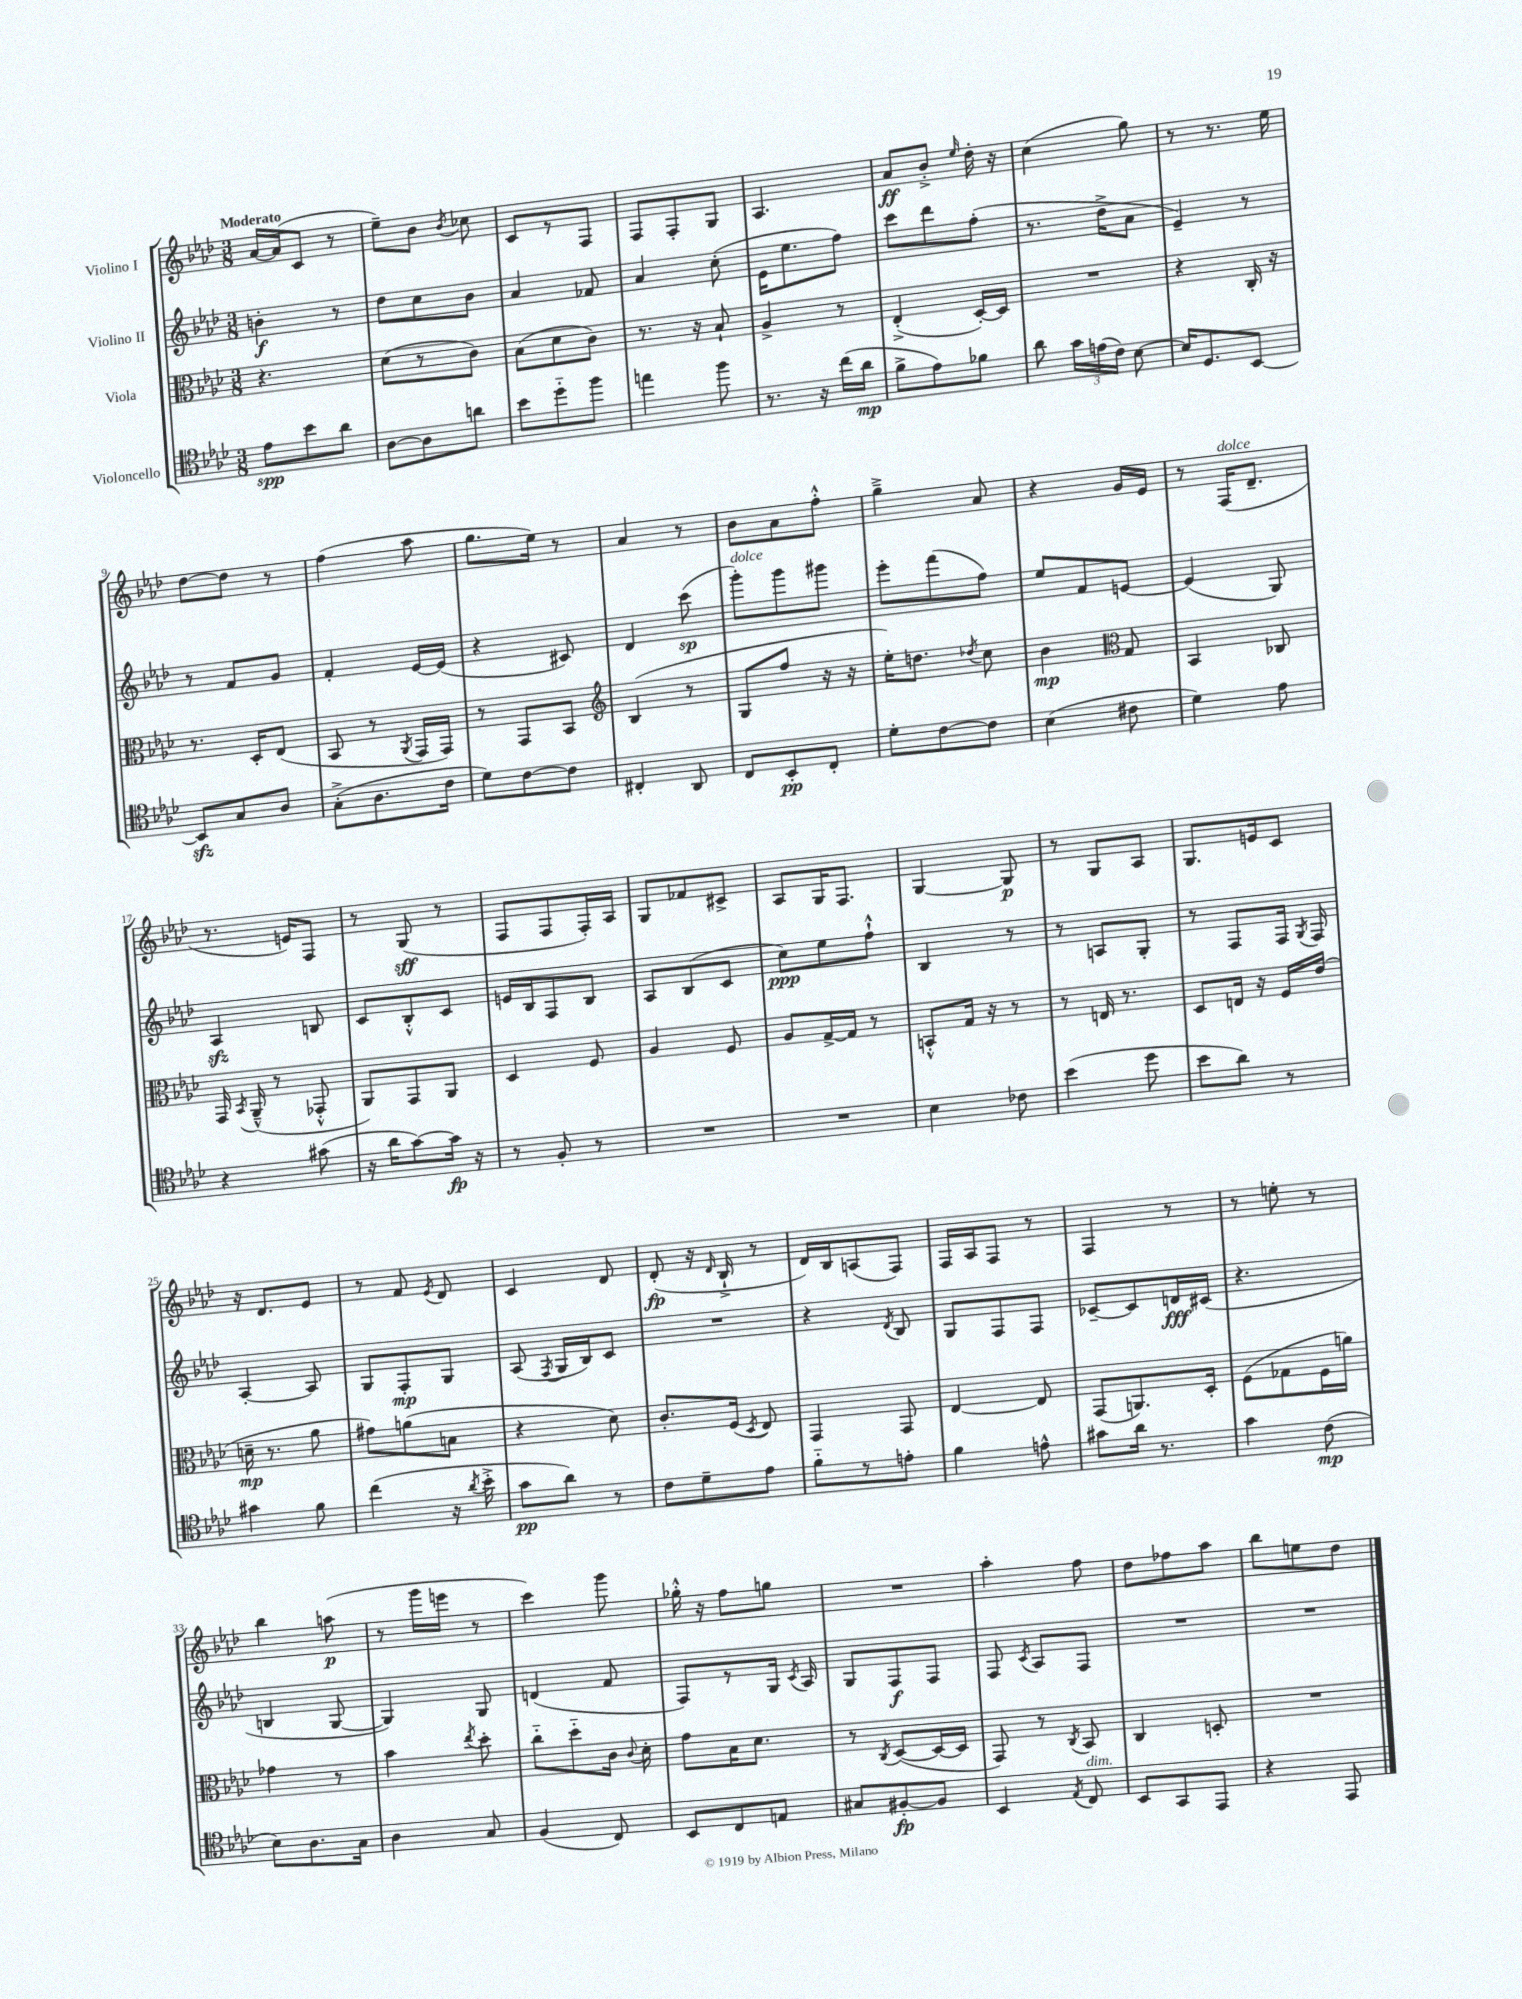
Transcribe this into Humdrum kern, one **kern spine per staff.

**kern	**dynam	**kern	**dynam	**kern	**dynam	**kern	**dynam
*part4	*part4	*part3	*part3	*part2	*part2	*part1	*part1
*staff4	*staff4	*staff3	*staff3	*staff2	*staff2	*staff1	*staff1
*I"Violoncello	*	*I"Viola	*	*I"Violino II	*	*I"Violino I	*
*clefC4	*	*clefC3	*	*clefG2	*	*clefG2	*
*k[b-e-a-d-]	*	*k[b-e-a-d-]	*	*k[b-e-a-d-]	*	*k[b-e-a-d-]	*
*M3/8	*	*M3/8	*	*M3/8	*	*M3/8	*
=1	=1	=1	=1	=1	=1	=1	=1
!	!	!	!	!	!	!LO:TX:a:B:t=Moderato	!
8e-\L	spp	4.r	.	4bn'\	f	[16a-/LL	.
.	.	.	.	.	.	(16a-/J]	.
8b-\	.	.	.	.	.	8c/J	.
8a-\J	.	.	.	8r	.	8r	.
=2	=2	=2	=2	=2	=2	=2	=2
[8A-\L	.	(8d-\L	.	8dd-\L	.	8ee-~\L)	.
8A-\]	.	8r	.	8cc\	.	8b-\J	.
.	.	.	.	.	.	8qb-/	.
8an\J	.	8c\J)	.	8b-\J	.	8cc-X\	.
=3	=3	=3	=3	=3	=3	=3	=3
8b-\L	.	(8B-\L	.	4a-/	.	8c/L	.
8dd-\	.	8d-\	.	.	.	8r	.
8ff\J	.	8c\J)	.	8f-X/	.	8F/J	.
=4	=4	=4	=4	=4	=4	=4	=4
4een\	.	8.r	.	4a-/	.	8F/L	.
.	.	.	.	.	.	8F'/	.
.	.	16r	.	.	.	.	.
8ff\	.	8B-`/	.	(8cc'\	.	8G/J	.
=5	=5	=5	=5	=5	=5	=5	=5
8.r	.	4A-^/	.	16e-\KL	.	4.A-/	.
.	.	.	.	8.ee-\	.	.	.
16r	.	.	.	.	.	.	.
(16cc\LL	.	8r	.	8ff\J)	.	.	.
16a-\JJ	mp	.	.	.	.	.	.
=6	=6	=6	=6	=6	=6	=6	=6
8f^\L	.	(4E-'^/	.	8ccc\L	.	8a-/L	ff
8e-\)	.	.	.	8ddd-\	.	8b-'^/J	.
.	.	.	.	.	.	16qqee-/	.
8f-X\J	.	[16D-'/LL)	.	(8ff'\J	.	16dd-'\	.
.	.	16D-/JJ]	.	.	.	16r	.
=7	=7	=7	=7	=7	=7	=7	=7
8a-\	.	4.r	.	8.r	.	(4cc\	.
24g\LL	.	.	.	.	.	.	.
(24en\	.	.	.	.	.	.	.
.	.	.	.	16dd-^\KL	.	.	.
24c\JJ)	.	.	.	.	.	.	.
[8B-\	.	.	.	8a-\J	.	8gg\)	.
=8	=8	=8	=8	=8	=8	=8	=8
16B-/KL]	.	4r	.	4e-~/)	.	8r	.
8.D-/	.	.	.	.	.	.	.
.	.	.	.	.	.	8.r	.
[8BB-/J	.	16C'/	.	8r	.	.	.
.	.	16r	.	.	.	16ee-\	.
!!LO:LB:g=z
=9	=9	=9	=9	=9	=9	=9	=9
8BB-zz/L]	.	8.r	.	8r	.	[8dd-\L	.
8G/	.	.	.	8f/L	.	8dd-\J]	.
.	.	16D-'/KL	.	.	.	.	.
8A-/J	.	(8E-/J	.	8g/J	.	8r	.
=10	=10	=10	=10	=10	=10	=10	=10
(8G'^\L	.	8BB-/	.	4f'/	.	(4ff\	.
8.A-\	.	8r	.	.	.	.	.
.	.	8qAA-/	.	.	.	.	.
.	.	16GG/LL	.	[16e-/LL	.	8aa-\	.
16c\Jk	.	16GG/JJ)	.	(16e-/JJ]	.	.	.
=11	=11	=11	=11	=11	=11	=11	=11
8d-\L)	.	8r	.	4r	.	8.gg\L	.
[8c\	.	8GG/L	.	.	.	.	.
.	.	.	.	.	.	16ee-\Jk)	.
8c\J]	.	8BB-/J	.	8c#X/)	.	8r	.
=12	=12	=12	=12	=12	=12	=12	=12
*	*	*clefG2	*	*	*	*	*
4C#X'/	.	(4B-/	.	4d-/	.	4a-/	.
8AA-/	.	8r	.	(8ccc\	sp	8r	.
=13	=13	=13	=13	=13	=13	=13	=13
!	!	!	!	!LO:TX:a:i:t=dolce	!	!	!
8C/L	.	8G/L	.	8ggg'\L)	.	8b-\L	.
8BB-'/	pp	8ff/J	.	8ggg\	.	8a-\	.
8C'/J	.	16r	.	8ggg#X\J	.	8ff'^^\J	.
.	.	16r	.	.	.	.	.
=14	=14	=14	=14	=14	=14	=14	=14
8d-'\L	.	16ee-'\KL)	.	8eee-'\L	.	4gg~^\	.
.	.	8.ddn\J	.	.	.	.	.
[8c\	.	.	.	(8fff\	.	.	.
.	.	8qdd-X/	.	.	.	.	.
8c\J]	.	8cc\	.	8ff\J)	.	8a-/	.
=15	=15	=15	=15	=15	=15	=15	=15
(4B-\	.	4b-\	mp	8ee-/L	.	4r	.
.	.	.	.	8f/	.	.	.
*	*	*clefC3	*	*	*	*	*
8c#X\	.	8G/	.	[8en/J	.	16g/LL	.
.	.	.	.	.	.	16e-/JJ	.
=16	=16	=16	=16	=16	=16	=16	=16
4d-\)	.	4BB-/	.	(4e/]	.	8r	.
!	!	!	!	!	!	!LO:TX:a:i:t=dolce	!
.	.	.	.	.	.	(16F/KL	.
.	.	.	.	.	.	8.d-~/J	.
8e-\	.	8C-X/	.	8G/)	.	.	.
!!LO:LB:g=z
=17	=17	=17	=17	=17	=17	=17	=17
4r	.	16GG/	.	4A-zz/	.	8.r	.
.	.	8qBB-/	.	.	.	.	.
.	.	(16AA-~^^/	.	.	.	.	.
.	.	8r	.	.	.	.	.
.	.	.	.	.	.	16en/KL)	.
(8g#X\	.	8GG-X'^^/	.	8Bn/	.	8F/J	.
=18	=18	=18	=18	=18	=18	=18	=18
16r	.	8AA-/L)	.	8c/L	.	8r	.
16a-\KL	.	.	.	.	.	.	.
[8g\)	.	8GG/	.	8B-'^^/	.	(8G/	sff
16g\Jk]	fp	8AA-/J	.	8c/J	.	8r	.
16r	.	.	.	.	.	.	.
=19	=19	=19	=19	=19	=19	=19	=19
8r	.	4D-/	.	16en/LL	.	8F/L	.
.	.	.	.	16B-/J	.	.	.
8F'/	.	.	.	8F/	.	8F/	.
8r	.	8F/	.	8B-/J	.	16F'/L)	.
.	.	.	.	.	.	16A-/JJ	.
=20	=20	=20	=20	=20	=20	=20	=20
4.r	.	4A-/	.	8A-/L	.	8G/L	.
.	.	.	.	(8B-/	.	8f-X/	.
.	.	8F/	.	8c/J	.	8c#X^/J	.
=21	=21	=21	=21	=21	=21	=21	=21
4.r	.	8A-/L	.	8cc\L)	ppp	8A-/L	.
.	.	[16G^/L	.	8ee-\	.	16G/K	.
.	.	16G/JJ]	.	.	.	8.F/J	.
.	.	8r	.	8ff`^^\J	.	.	.
=22	=22	=22	=22	=22	=22	=22	=22
4B-\	.	8BBn'^^/L	.	4B-/	.	[4G/	.
.	.	16G/Jk	.	.	.	.	.
.	.	16r	.	.	.	.	.
8c-X\	.	8r	.	8r	.	8G/]	p
=23	=23	=23	=23	=23	=23	=23	=23
(4b-\	.	8r	.	8r	.	8r	.
.	.	16En/	.	8An/L	.	8G/L	.
.	.	8.r	.	.	.	.	.
8dd-\	.	.	.	8G'/J	.	8A-/J	.
=24	=24	=24	=24	=24	=24	=24	=24
8b-\L	.	8D-/L	.	8r	.	8.G/L	.
8a-\J)	.	16En/Jk	.	8F/L	.	.	.
.	.	16r	.	.	.	16en/k	.
8r	.	16F/LL	.	16F/Jk	.	8c/J	.
.	.	.	.	8qG/	.	.	.
.	.	(16e-/JJ	.	16F/	.	.	.
!!LO:LB:g=z
=25	=25	=25	=25	=25	=25	=25	=25
4g#X\	.	16dn~\	mp	[4A-'/	.	16r	.
.	.	8.r	.	.	.	8.d-/L	.
8f\	.	8a-\	.	8A-/]	.	8e-/J	.
=26	=26	=26	=26	=26	=26	=26	=26
(4cc\	.	8g#X\L)	.	8G/L	.	8r	.
.	.	(8an\	.	8F'/	mp	8f/	.
.	.	.	.	.	.	8qe-/	.
16r	.	8Bn\J	.	8G/J	.	8d-/	.
8qa-/	.	.	.	.	.	.	.
16b-'^\	.	.	.	.	.	.	.
=27	=27	=27	=27	=27	=27	=27	=27
8g\L	pp	4r	.	(8A-/	.	4c/	.
.	.	.	.	8qF/	.	.	.
8a-\J)	.	.	.	16G/LL	.	.	.
.	.	.	.	16B-/J)	.	.	.
8r	.	8d-\)	.	8c/J	.	8d-/	.
=28	=28	=28	=28	=28	=28	=28	=28
8c\L	.	8.c'/L	.	4.r	.	(8d-'/	fp
8d-~\	.	.	.	.	.	16r	.
.	.	.	.	.	.	16qqd-/	.
.	.	(16F/Jk	.	.	.	16B-`^/	.
.	.	8qD-/	.	.	.	.	.
8e-\J	.	8E-/)	.	.	.	8r	.
=29	=29	=29	=29	=29	=29	=29	=29
8f\L	.	4GG/	.	4r	.	16d-/LL)	.
.	.	.	.	.	.	16B-/J	.
8r	.	.	.	.	.	(8An/	.
.	.	.	.	8qd-/	.	.	.
8en'\J	.	8GG/	.	8B-/	.	8F/J)	.
=30	=30	=30	=30	=30	=30	=30	=30
4f\	.	[4E-/	.	8G/L	.	16F/LL	.
.	.	.	.	.	.	16A-/J	.
.	.	.	.	8F/	.	8F/J	.
8en^^\	.	8E-/]	.	8F/J	.	8r	.
=31	=31	=31	=31	=31	=31	=31	=31
8g#X\L	.	(8GG/L	.	[8c-X~/L	.	4F/	.
16a-\Jk	.	8.AAn/)	.	8c-/]	.	.	.
8.r	.	.	.	.	.	.	.
.	.	.	.	16dn/L	fff	8r	.
.	.	16D-'/Jk	.	(16c#X/JJ	.	.	.
=32	=32	=32	=32	=32	=32	=32	=32
4g\	.	(8F\L	.	4.r	.	8r	.
.	.	8G-X\	.	.	.	8een'\	.
(8c\	mp	16F\L	.	.	.	8r	.
.	.	16an\JJ)	.	.	.	.	.
!!LO:LB:g=z
=33	=33	=33	=33	=33	=33	=33	=33
8B-\L)	.	4g-X\	.	4Bn/	.	4bb-\	.
8.A-\	.	.	.	.	.	.	.
.	.	8r	.	[8G/	.	(8aan\	p
16G\Jk	.	.	.	.	.	.	.
=34	=34	=34	=34	=34	=34	=34	=34
4A-\	.	4b-\	.	4G/])	.	8r	.
.	.	.	.	.	.	16ggg\LL	.
.	.	.	.	.	.	16eeen\JJ	.
.	.	8qee-/	.	.	.	.	.
8G/	.	8dd-'\	.	8G/	.	8r	.
=35	=35	=35	=35	=35	=35	=35	=35
(4F/	.	8cc\L	.	(4dn/	.	4ccc\)	.
.	.	8dd-\	.	.	.	.	.
8C/)	.	16c\Jk	.	8f/	.	8ggg\	.
.	.	8qqc/	.	.	.	.	.
.	.	16d-'\	.	.	.	.	.
=36	=36	=36	=36	=36	=36	=36	=36
8BB-/L	.	8g\L	.	8F/L)	.	16gg-X'^^\	.
.	.	.	.	.	.	16r	.
8C/	.	16B-\K	.	8r	.	8ff\L	.
.	.	8.d-\J	.	.	.	.	.
8En/J	.	.	.	16G/Jk	.	8ggn\J	.
.	.	.	.	8qc/	.	.	.
.	.	.	.	16A-/	.	.	.
=37	=37	=37	=37	=37	=37	=37	=37
8G#X/L	.	8r	.	8G/L	.	4.r	.
.	.	8qC/	.	.	.	.	.
[8F#X'/	fp	([8D-/L	.	8F/	f	.	.
8F#/J]	.	16D-/L_	.	8F/J	.	.	.
.	.	16D-/JJ]	.	.	.	.	.
=38	=38	=38	=38	=38	=38	=38	=38
4BB-/	.	8GG/)	.	8F/	.	4aa-'\	.
.	.	.	.	8qc/	.	.	.
.	.	8r	.	8A-/L	.	.	.
8qE-/	.	8qC/	.	.	.	.	.
!LO:TX:a:i:t=dim.	!	!	!	!	!	!	!
8C/	.	8BB-/	.	8F/J	.	8ff\	.
=39	=39	=39	=39	=39	=39	=39	=39
8BB-/L	.	4C/	.	4.r	.	8dd-\L	.
8GG/	.	.	.	.	.	8ff-X\	.
8EE-/J	.	8Dn'/	.	.	.	8aa-\J	.
=40	=40	=40	=40	=40	=40	=40	=40
4r	.	4.r	.	4.r	.	8bb-\L	.
.	.	.	.	.	.	8een\	.
8EE-/	.	.	.	.	.	8dd-\J	.
==	==	==	==	==	==	==	==
*-	*-	*-	*-	*-	*-	*-	*-
